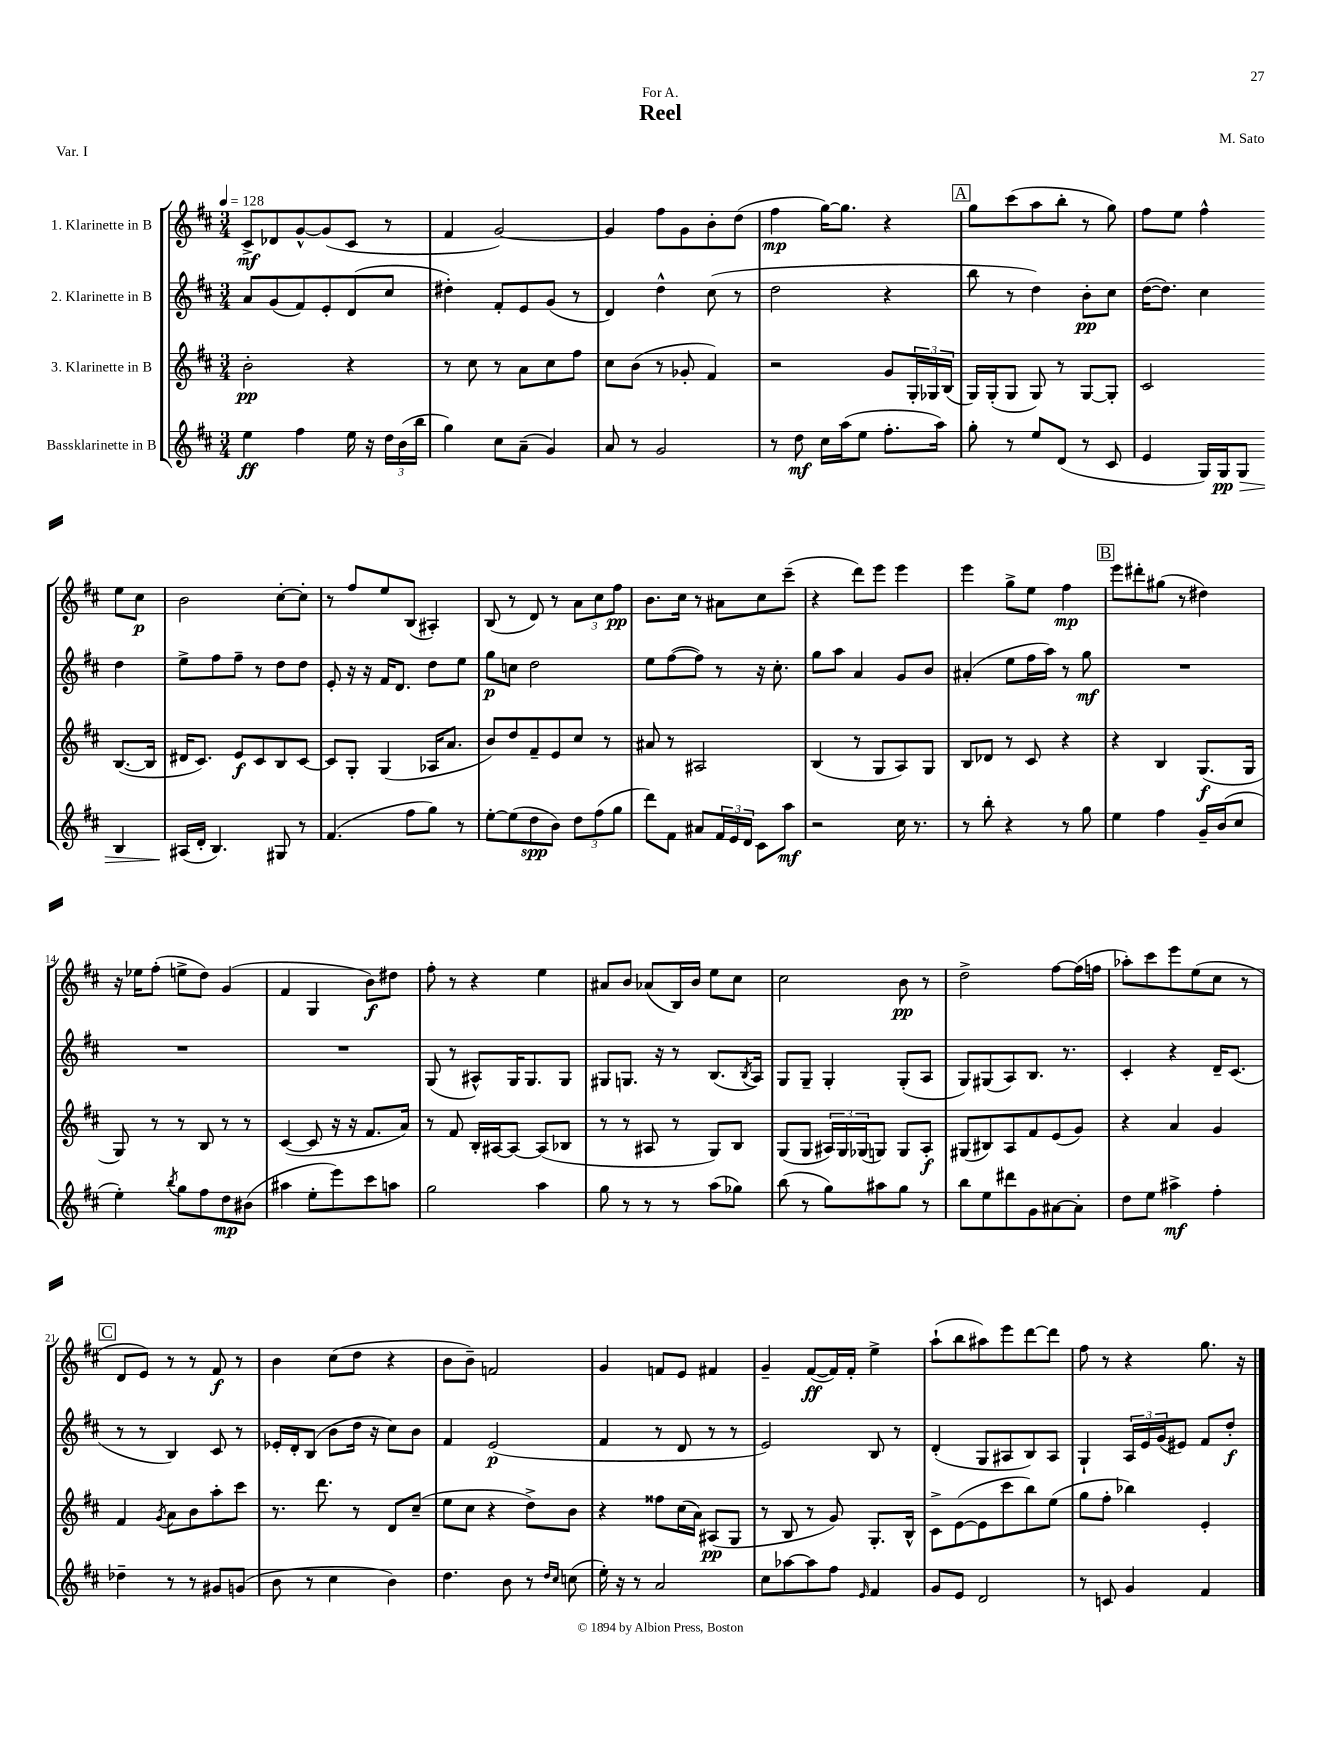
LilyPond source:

\header { title = "Reel" composer = "M. Sato" dedication = "For A." piece = "Var. I" }
<<
\new StaffGroup <<
\new Staff = "s0" \with { instrumentName = "1. Klarinette in B" } {
    \clef treble \key d \major \numericTimeSignature \time 3/4 \tempo 4 = 128
    cis'8->\mf des'8 g'8~-^ g'8( cis'8 r8 |
    fis'4 g'2~) |
    g'4 fis''8 g'8 b'8-. d''8( |
    fis''4\mp g''16~) g''8. r4 |
    \mark \markup { \box "A" } g''8 cis'''8( a''8 b''8-. r8 g''8) |
    fis''8 e''8 fis''4-^ e''8 cis''8\p |
    b'2 cis''8~-. cis''8-. |
    r8 fis''8 e''8 b8( ais4-.) |
    b8( r8 d'8) r8 \tuplet 3/2 { a'8 cis''8 fis''8\pp } |
    b'8. cis''16 r8 ais'8 cis''8 cis'''8--( |
    r4 d'''8) e'''8 e'''4 |
    e'''4 g''8-> e''8 fis''4\mp |
    \mark \markup { \box "B" } e'''8 dis'''8-. gis''8( r8 dis''4) |
    r16 ees''16 fis''8-.( e''8-> d''8) g'4( |
    fis'4 g4 b'8\f) dis''8 |
    fis''8-. r8 r4 e''4 |
    ais'8 b'8 aes'8( b16) b'16 e''8 cis''8 |
    cis''2 b'8\pp r8 |
    d''2-> fis''8~ fis''16( f''16 |
    aes''8-.) cis'''8 e'''8 e''8( cis''8 r8 |
    \mark \markup { \box "C" } d'8 e'8) r8 r8 fis'8\f r8 |
    b'4 cis''8( d''8 r4 |
    b'8 b'8--) f'2 |
    g'4 f'8 e'8 fis'4 |
    g'4-- fis'8~\ff( fis'16) fis'16-. e''4-> |
    a''8-!( b''8 ais''8) e'''8 d'''8~ d'''8 |
    fis''8 r8 r4 g''8. r16 \bar "|." |
}
\new Staff = "s1" \with { instrumentName = "2. Klarinette in B" } {
    \clef treble \key d \major \numericTimeSignature \time 3/4
    a'8 g'8( fis'8) e'8-. d'8( cis''8 |
    dis''4-.) fis'8-. e'8 g'8( r8 |
    d'4) d''4-^ cis''8( r8 |
    d''2 r4 |
    \mark \markup { \box "A" } b''8 r8 d''4) b'8-.\pp cis''8 |
    d''16~( d''8.) cis''4 d''4 |
    e''8-> fis''8 fis''8-- r8 d''8 d''8 |
    e'8-. r16 r16 fis'16 d'8. d''8 e''8 |
    g''8\p c''8 d''2 |
    e''8 fis''8~( fis''8) r8 r16 cis''8.-. |
    g''8 a''8 a'4 g'8 b'8 |
    ais'4-.( e''8 fis''16 a''16) r8 g''8\mf |
    \mark \markup { \box "B" } R2. |
    R2. |
    R2. |
    g8( r8 ais8-^) g16 g8. g8 |
    gis8 g8. r16 r8 b8.( \acciaccatura { b8 } a16) |
    g8 g8-- g4-. g8-.( a8 |
    g8) gis8( a8) b8. r8. |
    cis'4-. r4 d'16-- cis'8.( |
    \mark \markup { \box "C" } r8 r8 b4) cis'8 r8 |
    ees'16-. d'16-. b8( b'8 d''16 r16 cis''8) b'8 |
    fis'4 e'2\p( |
    fis'4 r8 d'8 r8 r8 |
    e'2) b8 r8 |
    d'4-.( g8 ais8 b8) ais8 |
    g4-! \tuplet 3/2 { a16 e'16 g'16( } eis'8) fis'8 d''8-.\f \bar "|." |
}
\new Staff = "s2" \with { instrumentName = "3. Klarinette in B" } {
    \clef treble \key d \major \numericTimeSignature \time 3/4
    b'2-.\pp r4 |
    r8 cis''8 r8 a'8 cis''8 fis''8 |
    cis''8 b'8( r8 ges'8-. fis'4) |
    r2 g'8 \tuplet 3/2 { g16-. ges16 b16( } |
    \mark \markup { \box "A" } g16) g16-.( g8 g8) r8 g8~ g8-. |
    cis'2 b8.~( b16 |
    dis'16 cis'8.) e'8\f cis'8 b8 cis'8~ |
    cis'8 g8-. g4( aes16 a'8. |
    b'8) d''8 fis'8-- e'8 cis''8 r8 |
    ais'8 r8 ais2 |
    b4( r8 g8 a8) g8 |
    b8 des'8 r8 cis'8 r4 |
    \mark \markup { \box "B" } r4 b4 g8.\f( g16 |
    g8) r8 r8 b8 r8 r8 |
    cis'4~( cis'8 r16 r16 fis'8. a'16) |
    r8 fis'8 b16-. ais16~ ais8~ ais8( bes8 |
    r8 r8 ais8 r8 g8) b8 |
    g8( g8 \tuplet 3/2 { ais16) g16 ges16( } g8) g8 ais8-.\f |
    gis8( bis8) a8 fis'8 e'8( g'8) |
    r4 a'4 g'4 |
    \mark \markup { \box "C" } fis'4 \acciaccatura { g'8 } a'8 b'8 a''8-. cis'''8 |
    r8. d'''8. r8 d'8 cis''8--( |
    e''8 cis''8 r4 d''8->) b'8 |
    r4 fisis''8 cis''16( a'16) ais8\pp( g8 |
    r8 b8 r8 g'8) g8.-. b16-^ |
    cis'8-> e'8~( e'8 cis'''8 b''8) e''8( |
    g''8 fis''8-. bes''4) e'4-. \bar "|." |
}
\new Staff = "s3" \with { instrumentName = "Bassklarinette in B" } {
    \clef treble \key d \major \numericTimeSignature \time 3/4
    e''4\ff fis''4 e''16 r16 \tuplet 3/2 { d''16 b'16( b''16 } |
    g''4) cis''8 a'8--( g'4) |
    a'8 r8 g'2 |
    r8 d''8\mf cis''16 a''16( e''8 fis''8.-. a''16) |
    \mark \markup { \box "A" } g''8-. r8 e''8 d'8( r8 cis'8 |
    e'4 g16) g16\pp\> g8 b4 |
    ais16\!( d'16-. b4.) gis8 r8 |
    fis'4.( fis''8 g''8) r8 |
    e''8~-. e''8( d''8\spp b'8) \tuplet 3/2 { d''8 fis''8( g''8 } |
    d'''8) fis'8 ais'8 \tuplet 3/2 { fis'16 e'16 d'16 } cis'8 a''8\mf |
    r2 cis''16 r8. |
    r8 b''8-. r4 r8 g''8 |
    \mark \markup { \box "B" } e''4 fis''4 g'16-- b'16( cis''8 |
    e''4-.) \acciaccatura { b''8 } g''8 fis''8 d''8\mp bis'8( |
    ais''4 e''8-. e'''8) cis'''8 a''8 |
    g''2 a''4 |
    g''8 r8 r8 r8 a''8( ges''8) |
    b''8( r8 g''8) ais''8 g''8 r8 |
    b''8 e''8 dis'''8 g'8 ais'8~ ais'8-. |
    d''8 e''8 ais''4->\mf fis''4-. |
    \mark \markup { \box "C" } des''4-- r8 r8 gis'8 g'8( |
    b'8 r8 cis''4 b'4) |
    d''4. b'8 r8 \grace { d''16 cis''16 } c''8( |
    e''16-.) r16 r8 a'2 |
    cis''8 aes''8~ aes''8 fis''8 \grace { e'16 } fis'4 |
    g'8 e'8 d'2 |
    r8 c'8 g'4 fis'4 \bar "|." |
}
>>
>>
